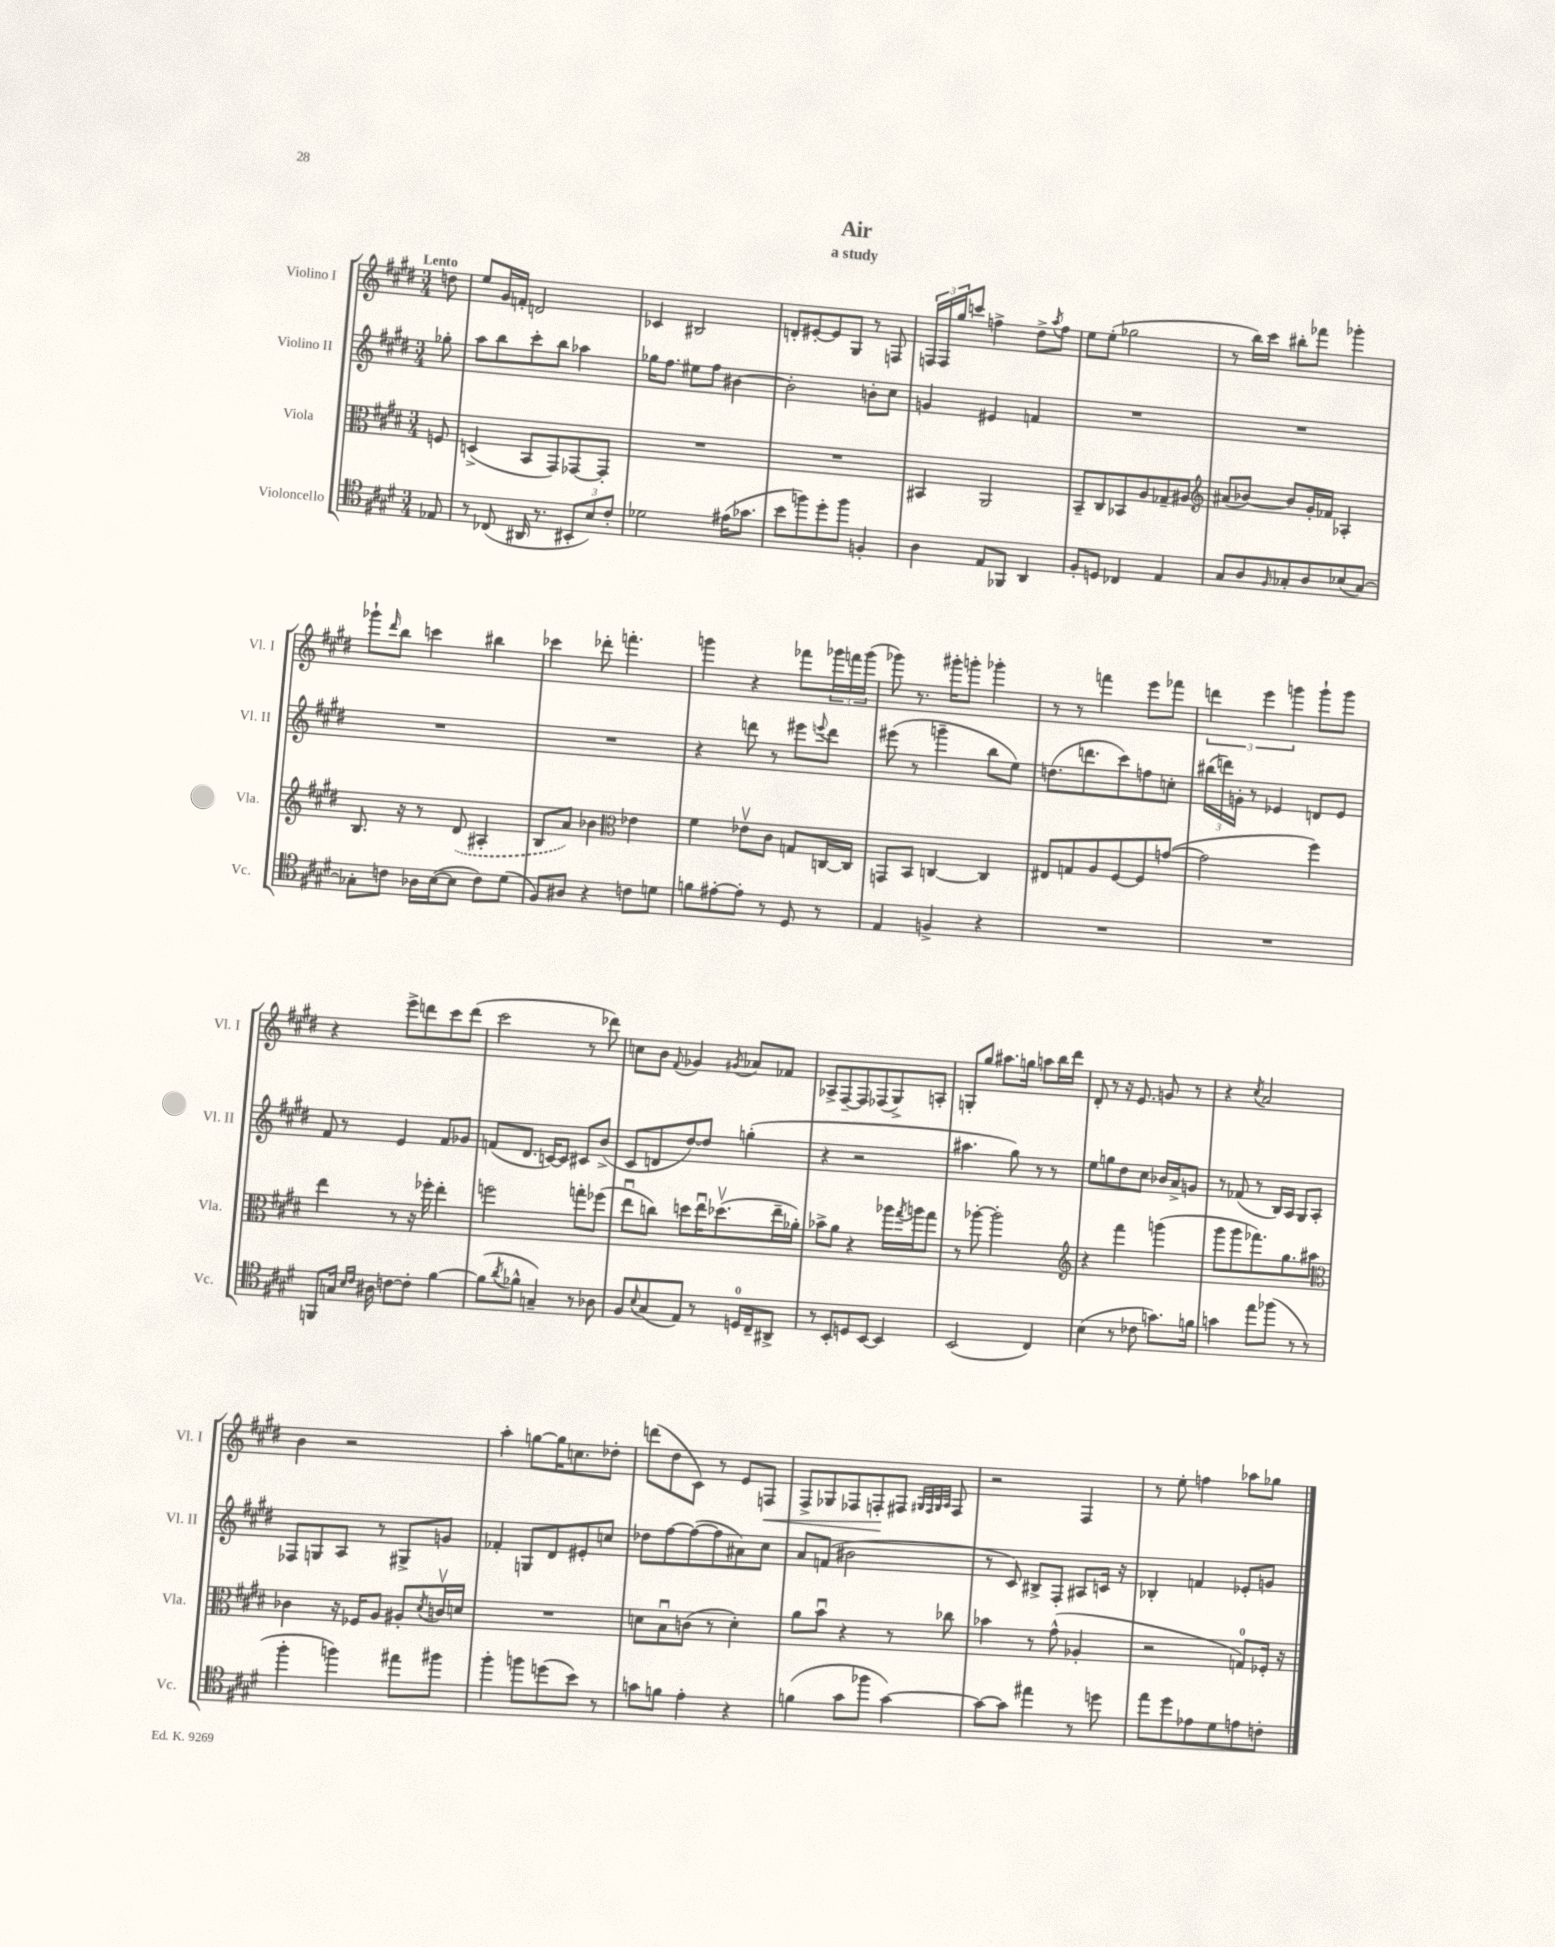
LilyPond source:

\header { title = "Air" subtitle = "a study" }
<<
\new StaffGroup <<
\new Staff = "s0" \with { instrumentName = "Violino I" shortInstrumentName = "Vl. I" } {
    \clef treble \key e \major \numericTimeSignature \time 3/4 \partial 8 \tempo "Lento"
    d''8 |
    e''8 gis'16 f'16-. d'2 |
    ces'4 bis2 |
    d'8-. eis'8~-. eis'8 gis8 r8 f8 |
    \tuplet 3/2 { f16 f16 gis''16 } c'''8 f''4-> dis''8-> \acciaccatura { a''8 } f''8 |
    e''8 e''8-.( ges''2 |
    r8 b''16) cis'''16 bis''8-. fes'''8 ges'''4-. |
    ges'''8-! \grace { dis'''16 } b''8 c'''4 bis''4 |
    ces'''4 des'''8-. f'''4.-. |
    g'''4 r4 fes'''8 \tuplet 3/2 { ges'''16 f'''16 ges'''16( } |
    ges'''8) r8. gis'''16-. g'''8-. ges'''4-. |
    r8 r8 f'''4 e'''8 fes'''8 |
    \tuplet 3/2 { d'''4 e'''4 g'''4 } g'''8-! g'''8 |
    r4 e'''8-> d'''8 cis'''8 d'''8( |
    cis'''2 r8 des'''8) |
    c''8 b'8 \appoggiatura { fis'8 } ges'4 \acciaccatura { gis'8 } aes'8 fes'8 |
    aes8-> fis8~-- fis8 fes8( gis8->) a8-. |
    g8-. gis''8 ais''8. g''16 a''8 b''16 dis'''16 |
    dis'8-. r8 r16 e'8. g'8 r8 |
    r4 \acciaccatura { cis''8 } a'2 |
    b'4 r2 |
    a''4-. g''8~ g''16 c''8. des''8-. |
    d'''8( dis''8 cis'8) r8 e'8 f8\< |
    fis8-> ges8 fes8 f8-.\! fis8 \grace { gis32 fis32 gis32 a32 } fis8 |
    r2 fis4 |
    r8 e''8-. f''4 aes''8 ges''8 \bar "|." |
}
\new Staff = "s1" \with { instrumentName = "Violino II" shortInstrumentName = "Vl. II" } {
    \clef treble \key e \major \numericTimeSignature \time 3/4 \partial 8
    ges''8-. |
    a''8 b''8 cis'''8-. b''8 aes''4 |
    ges''16 fis''8. eis''8 fis''8 bis'4~ |
    bis'2-. b'8-. cis''8 |
    g'4 eis'4 f'4 |
    R2. |
    R2. |
    R2. |
    R2. |
    r4 d'''8 r8 eis'''8 \appoggiatura { e'''8 } d'''8 |
    eis'''8( r8 g'''4-- b''8 e''8) |
    d''8.( d'''8. cis'''8) f''8 c''8-. |
    \tuplet 3/2 { bis''16( d'''16) g'16-. } r8 ees'4 d'8 ees'8 |
    fis'8 r8 e'4 fis'8 ges'8 |
    f'8( dis'8. c'16~) c'8 cis'8 b'8->( |
    cis'8 d'8 dis''8~) dis''8 g''4-.( |
    r4 r2 |
    ais''4. gis''8) r8 r8 |
    e''8 g''8 dis''8 cis''8 bes'16 a'16-> g'8 |
    r8 fes'8( r8 b16) a16 gis8 a8-. |
    fes8 g8 a8 r8 gis8-> g'8 |
    fes'4-. g8 dis'8 eis'8-. c''8 |
    des''8 fis''8~ fis''8~( fis''8 ais'8) cis''8 |
    a'8 f'8( bis'2 |
    r8 cis'8) bis8-> fis8-. ais8 c'16 r16 |
    bes4-. f'4 ees'8-. g'8 \bar "|." |
}
\new Staff = "s2" \with { instrumentName = "Viola" shortInstrumentName = "Vla." } {
    \clef alto \key e \major \numericTimeSignature \time 3/4 \partial 8
    f8 |
    d4->( b,8 gis,8) ges,8~ ges,8-. |
    R2. |
    R2. |
    bis,4 a,2 |
    b,8-- cis8 bes,8 a8 ges8-- ais8 |
    \clef treble ais'8( bes'8~) bes'8 gis'16-. fes'16 aes4-. |
    b8. r16 r8 \once \slurDashed dis'8( ais4-. |
    b8 a'8) bes'4 \clef alto ees'4 |
    fis'4 ees'8\upbow cis'8 g8 c16~ c16 |
    g,8 b,8 c4~ c4 |
    eis8 g8 a8 fis8~ fis8 g'8~( |
    g'2 fis''4) |
    e''4 r8 r16 fes''16-. e''4-. |
    f''2 g''8-. fes''8( |
    e''8\downbow c''8) d''8 e''16\downbow des''8.\upbow( e''16-- aes'16-.) |
    bes'8-> a'8 r4 aes''16 \acciaccatura { gis''8 } a''16 gis''8 |
    r8 aes''8~-. aes''2-. |
    \clef treble r4 fis'''4 g'''4( |
    gis'''8 gis'''8 fes'''8.) gis''8. ais''8 |
    \clef alto ces'4 r16 fes16 a8 ais8-. \acciaccatura { dis'8 } c'16\upbow d'16 |
    R2. |
    d'8 b8\downbow c'8( r8 d'4-.) |
    a'8 b'8\downbow r4 r8 ces''8 |
    bes'4 r8 gis'8-^( aes4-. |
    r2 g8-0) fes16-. r16 \bar "|." |
}
\new Staff = "s3" \with { instrumentName = "Violoncello" shortInstrumentName = "Vc." } {
    \clef tenor \key e \major \numericTimeSignature \time 3/4 \partial 8
    ees8 |
    r8 ces8( ais,16 r8. \tuplet 3/2 { bis,8-. b8) cis'8-. } |
    des'2 eis'16( ges'8. |
    b'8 f''8) dis''8-. f''8 f4-. |
    a4 e8 fes,8 a,4 |
    fis8-. d8 ces4 e4 |
    gis8 a8 \grace { fis16 } ges8-. a8 bes8( ges8~) |
    ges8-. c'8 aes16 b16~( b8 c'8) dis'8( |
    fis8) ais8 r4 c'8 d'8 |
    f'8 eis'8~-. eis'8-. r8 dis8 r8 |
    e4 f4-> r4 |
    R2. |
    R2. |
    f,8 g16 \grace { b16 cis'16 } ais16 c'8~ c'8-. fis'4~ |
    fis'8( \acciaccatura { a'8 } fes'8-^ g4--) r8 aes8 |
    fis8 \appoggiatura { b8 } gis8( e8) r8 d16-0 cis16-- ais,8-> |
    r8 b,8-. d8 b,8~ b,4 |
    b,2( cis4) |
    b4( r8 ces'8 g'8.) f'16 |
    g'4 e''8 fes''8( r8 r8 |
    fis''4-. f''4) eis''8 fis''8 |
    fis''4-. f''8 d''8( b'8) r8 |
    g'8 f'8 e'4-. r4 |
    f'4( gis'8 fes''8 gis'4~) |
    gis'8~ gis'8 eis''4 r8 d''8 |
    e''8 dis''8 ees'8 dis'8 e'8 c'8-. \bar "|." |
}
>>
>>
\layout { \context { \Score \remove "Bar_number_engraver" } }
